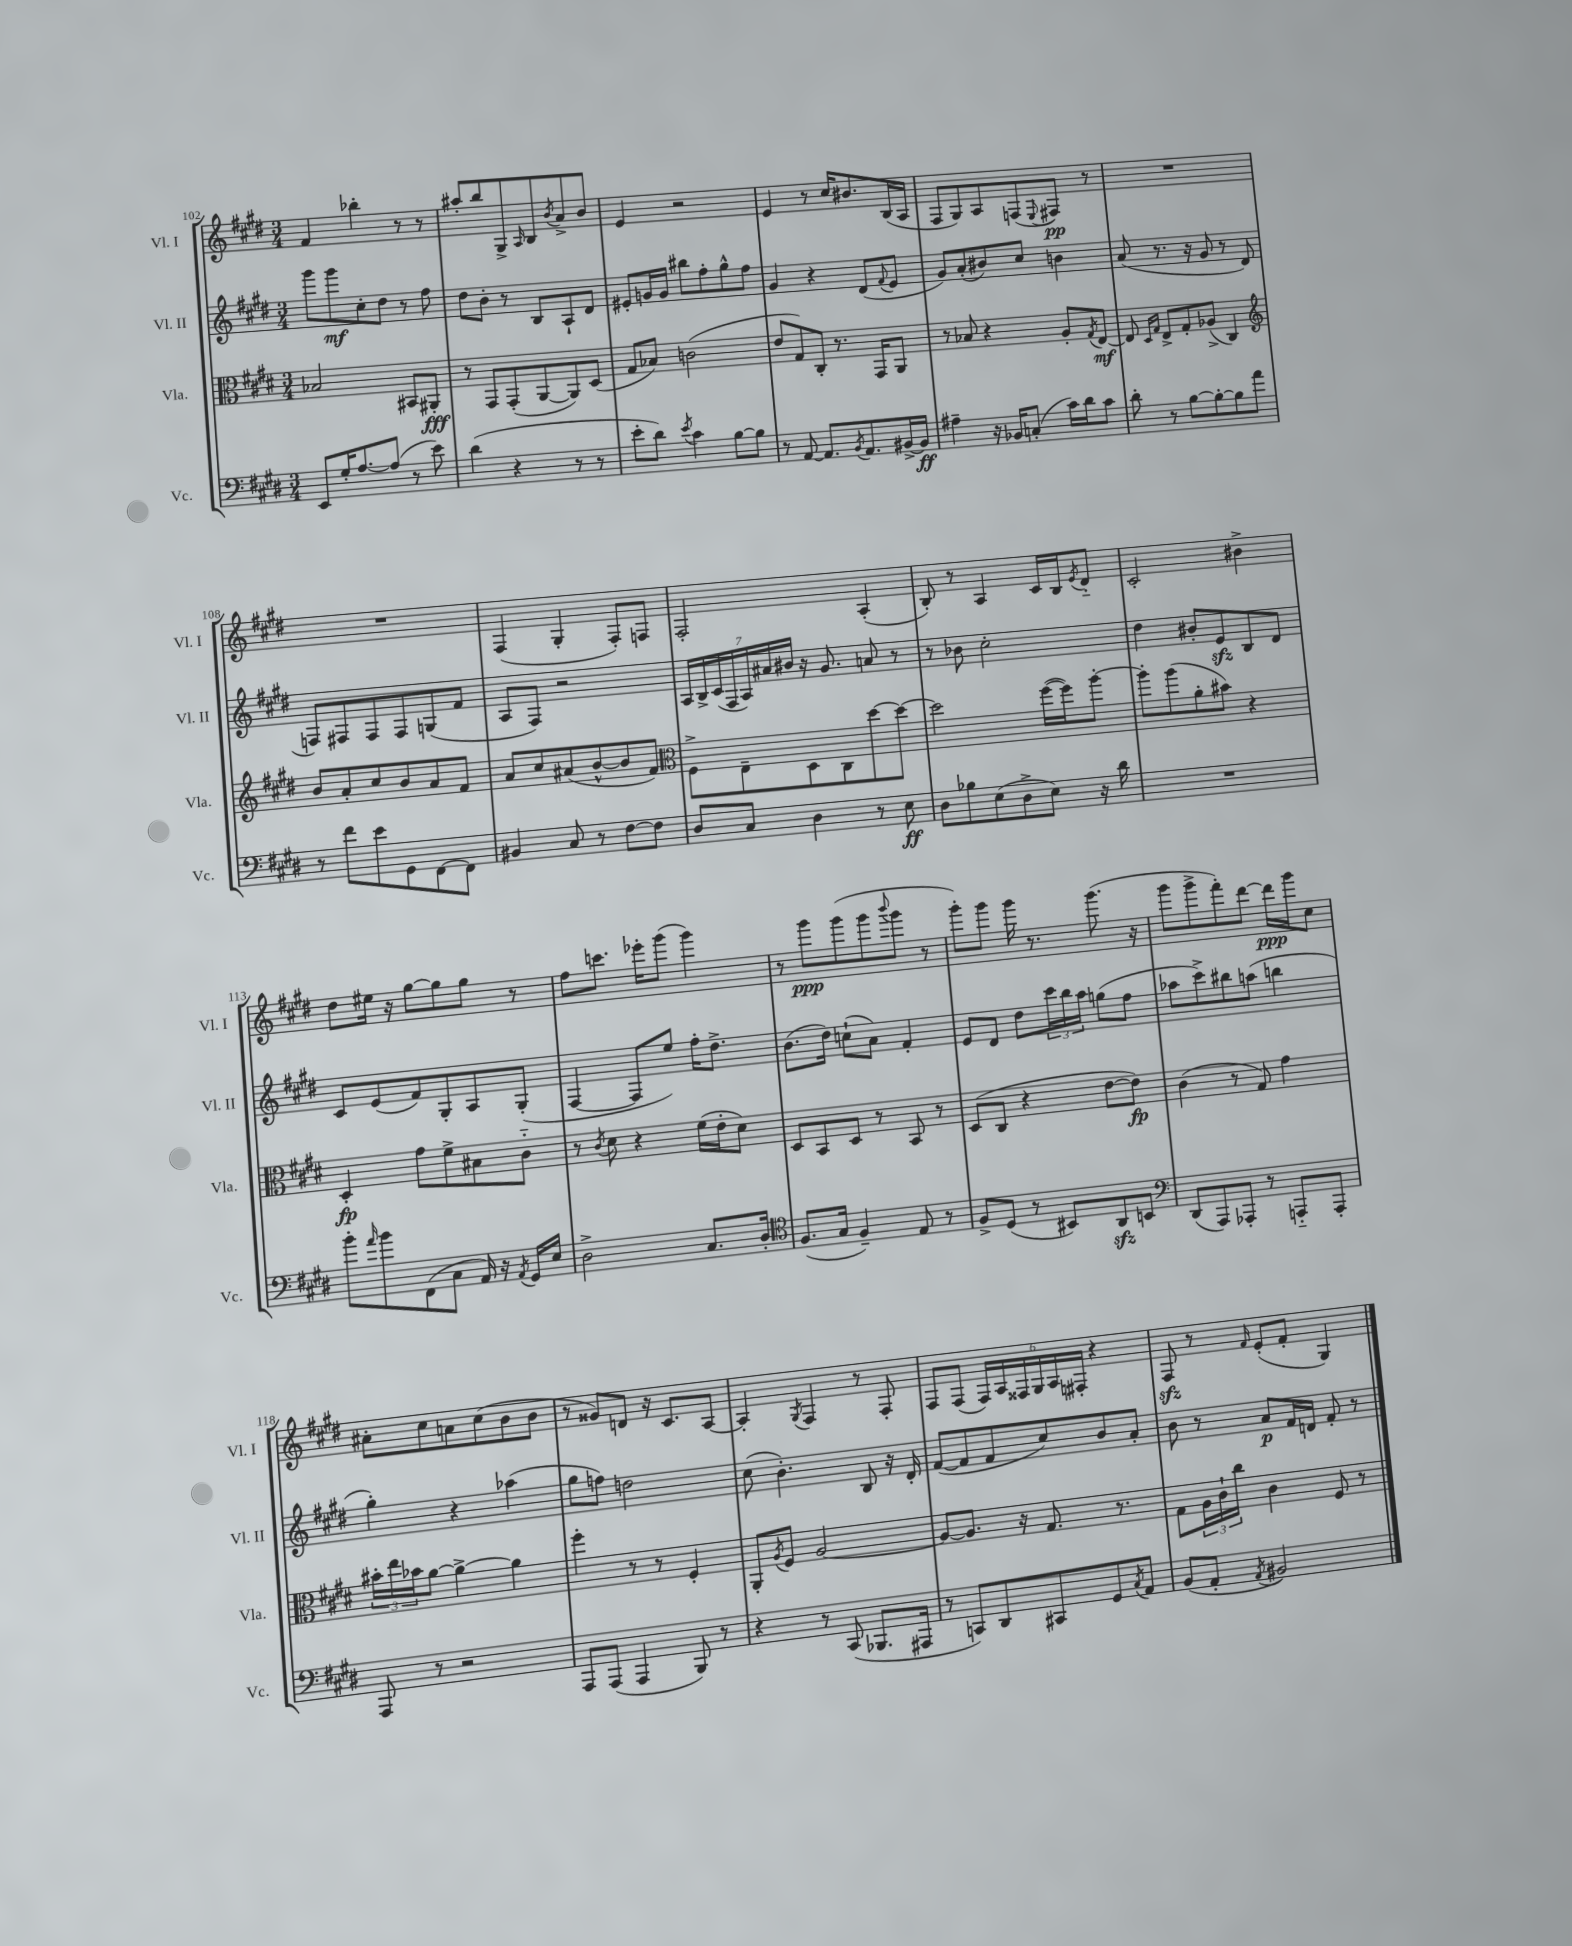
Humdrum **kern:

**kern	**dynam	**kern	**dynam	**kern	**dynam	**kern	**dynam
*part4	*part4	*part3	*part3	*part2	*part2	*part1	*part1
*staff4	*staff4	*staff3	*staff3	*staff2	*staff2	*staff1	*staff1
*I"Vc.	*	*I"Vla.	*	*I"Vl. II	*	*I"Vl. I	*
*I'Vc.	*	*I'Vla.	*	*I'Vl. II	*	*I'Vl. I	*
*clefF4	*	*clefC3	*	*clefG2	*	*clefG2	*
*k[f#c#g#d#]	*	*k[f#c#g#d#]	*	*k[f#c#g#d#]	*	*k[f#c#g#d#]	*
*M3/4	*	*M3/4	*	*M3/4	*	*M3/4	*
=102	=102	=102	=102	=102	=102	=102	=102
8EE/L	.	2B-X/	.	8ggg#\L	.	4f#/	.
16G#'/K	.	.	.	8ggg#\	mf	.	.
[8.A/	.	.	.	.	.	.	.
.	.	.	.	8cc#'\	.	4bb-X'\	.
(8A/J]	.	.	.	8dd#\J	.	.	.
8r	.	8BB#X/L	.	8r	.	8r	.
8e\)	.	8AA#X'/J	fff	8ff#\	.	8r	.
=103	=103	=103	=103	=103	=103	=103	=103
(4d#\	.	8r	.	8dd#\L	.	8aa#X'/L	.
.	.	8GG#/L	.	8b'\J	.	8bb/	.
4r	.	(8GG#'/	.	8r	.	8G#^/	.
.	.	.	.	.	.	16qqA/	.
.	.	[8AA/	.	8B/L	.	8B/	.
.	.	.	.	.	.	8qb/	.
8r	.	8AA/])	.	8A`/	.	8a^/	.
8r	.	(8D#/J	.	8d#/J	.	8b/J	.
=104	=104	=104	=104	=104	=104	=104	=104
8e'\L	.	8G#/L	.	8e#X'/L	.	4e/	.
8d#\J)	.	8B-X/J)	.	16gn/L	.	.	.
.	.	.	.	16g/JJ	.	.	.
8qe/	.	.	.	.	.	.	.
4c#\	.	(2cn\	.	8bb#X\L	.	2r	.
.	.	.	.	8ff#'\	.	.	.
[8B\L	.	.	.	8gg#^^\	.	.	.
8B\J]	.	.	.	8ff#\J	.	.	.
=105	=105	=105	=105	=105	=105	=105	=105
8r	.	8e/L	.	4g#/	.	4e/	.
[8AA/	.	8G#/)	.	.	.	.	.
8.AA/L]	.	8C#'/J	.	4r	.	8r	.
.	.	8.r	.	.	.	16cc#/KL	.
8qBB/	.	.	.	.	.	.	.
8.AA/	.	.	.	.	.	8.b#X/	.
.	.	.	.	(8d#/L	.	.	.
.	.	16GG#/KL	.	.	.	.	.
.	.	.	.	8qqf#/	.	.	.
[16BB#X^/L	.	8AA/J	.	8e/J	.	(16B/L	.
16BB#/JJ]	ff	.	.	.	.	16A/JJ	.
=106	=106	=106	=106	=106	=106	=106	=106
4A#X~\	.	8r	.	8g#/L)	.	8F#/L	.
.	.	8B-X/	.	(8a'/	.	8G#/)	.
16r	.	4r	.	8b#X/)	.	8A/	.
16BB-X/KL	.	.	.	.	.	.	.
(8Cn'/J	.	.	.	8cc#/J	.	(8Fn/	.
.	.	.	.	.	.	8qqE/	.
16c#\LL)	.	8A'/L	.	4bn\	.	8F#X/J)	pp
16d#\J	.	.	.	.	.	.	.
.	.	8qG#/	.	.	.	.	.
8c#\J	.	[8E/J	mf	.	.	8r	.
=107	=107	=107	=107	=107	=107	=107	=107
8d#'\	.	8E/]	.	(8a/	.	2.r	.
.	.	16qqD#/LL	.	.	.	.	.
.	.	16qqG#/JJ	.	.	.	.	.
8r	.	8E^/L	.	8.r	.	.	.
[8B\L	.	8G#'/	.	.	.	.	.
.	.	.	.	16r	.	.	.
8B'\_	.	(8A-X^/J	.	8g#/	.	.	.
8B\]	.	4C#/)	.	8r	.	.	.
8a\J	.	.	.	8d#/	.	.	.
!!LO:LB:g=z
=108	=108	=108	=108	=108	=108	=108	=108
*	*	*clefG2	*	*	*	*	*
8r	.	8b/L	.	8Fn/L)	.	2.r	.
8f#\L	.	8a'/	.	8F#X/	.	.	.
8e\	.	8cc#/	.	8F#/	.	.	.
8GG#\	.	8b/	.	8F#/	.	.	.
[8FF#\	.	8a/	.	(8Gn/	.	.	.
8FF#\J]	.	8f#/J	.	8f#/J	.	.	.
=109	=109	=109	=109	=109	=109	=109	=109
4BB#X/	.	8a/L	.	8A/L	.	(4F#/	.
.	.	8cc#/	.	8F#/J)	.	.	.
8C#/	.	(8a#X/	.	2r	.	4G#'/	.
8r	.	[8b^^/	.	.	.	.	.
[8F#\L	.	8b/]	.	.	.	8F#'/L)	.
8F#\J]	.	8f#/J)	.	.	.	8Fn/J	.
=110	=110	=110	=110	=110	=110	=110	=110
*	*	*clefC3	*	*	*	*	*
8D#/L	.	8F#^\L	.	28A/LL	.	2F#'/	.
.	.	.	.	28B^/	.	.	.
.	.	.	.	(28c#/	.	.	.
.	.	.	.	28F#/	.	.	.
8C#/J	.	8E~\	.	.	.	.	.
.	.	.	.	28A/)	.	.	.
.	.	.	.	28a#X/	.	.	.
.	.	.	.	28b#X/JJ	.	.	.
4D#\	.	8D#\	.	16r	.	.	.
.	.	.	.	8.g#/	.	.	.
.	.	8C#\	.	.	.	.	.
8r	.	[8dd#\	.	8an/	.	(4A'/	.
8E\	ff	8dd#\J_	.	8r	.	.	.
=111	=111	=111	=111	=111	=111	=111	=111
8D#\L	.	2dd#\]	.	8r	.	8B'/)	.
8B-X\	.	.	.	8b-X\	.	8r	.
(8E\	.	.	.	2cc#'\	.	4A/	.
8D#^\	.	.	.	.	.	.	.
8E\J)	.	([16ff#\LL	.	.	.	16c#/LL	.
.	.	16ff#\J])	.	.	.	16B/J	.
.	.	.	.	.	.	8qe/	.
16r	.	[8aa'\J	.	.	.	8d#/J	.
16d#\	.	.	.	.	.	.	.
=112	=112	=112	=112	=112	=112	=112	=112
2.r	.	8aa'\L]	.	4dd#\	.	2c#'/	.
.	.	(8aa\	.	.	.	.	.
.	.	8a'\	.	8b#X'/L	.	.	.
.	.	8b#X\J)	.	8ezz/	.	.	.
.	.	4r	.	8B/	.	4b#X^\	.
.	.	.	.	8d#/J	.	.	.
!!LO:LB:g=z
=113	=113	=113	=113	=113	=113	=113	=113
8b'\L	.	4D#'/	fp	8c#/L	.	8dd#\L	.
16qqa/	.	.	.	.	.	.	.
8b\	.	.	.	(8e/	.	16ee#X\Jk	.
.	.	.	.	.	.	16r	.
(8FF#\	.	8g#\L	.	8f#/)	.	[8gg#\L	.
8C#\J	.	8f#^\	.	8G#'/	.	8gg#\]	.
16AA/)	.	8B#X\	.	8A/	.	8gg#\J	.
16r	.	.	.	.	.	.	.
8qAA/	.	.	.	.	.	.	.
16GG#/LL	.	8c#\J	.	(8G#'/J	.	8r	.
16E/JJ	.	.	.	.	.	.	.
=114	=114	=114	=114	=114	=114	=114	=114
2D#^\	.	8r	.	[4F#/	.	8ff#\L	.
.	.	8qc#/	.	.	.	.	.
.	.	8d#\	.	.	.	8.cccn\J	.
.	.	4r	.	8F#/L]	.	.	.
.	.	.	.	.	.	16eee-X'\KL	.
.	.	.	.	8ee/J)	.	(8ggg#\J	.
8.C#/L	.	(16f#\LL	.	16ff#'\KL	.	4ggg#\)	.
.	.	16e'\J	.	8.dd#^\J	.	.	.
.	.	8d#\J)	.	.	.	.	.
16D#'/Jk	.	.	.	.	.	.	.
=115	=115	=115	=115	=115	=115	=115	=115
*clefC4	*	*	*	*	*	*	*
(8.F#/L	.	8D#/L	.	(8.b\L	.	8r	.
.	.	8BB/	.	.	.	8ggg#\L	ppp
16G#/Jk	.	.	.	16dd#\Jk)	.	.	.
4F#~/)	.	8D#/J	.	(8ccn`\L	.	(8ggg#\	.
.	.	8r	.	8a\J)	.	8ggg#\	.
.	.	.	.	.	.	8qqbbb/	.
8E/	.	8BB/	.	4f#'/	.	8ggg#\J	.
8r	.	8r	.	.	.	8r	.
=116	=116	=116	=116	=116	=116	=116	=116
8F#^/L	.	(8D#/L	.	8e/L	.	8ggg#'\L)	.
(8D#/J	.	8C#/J	.	8d#/J	.	8ggg#\J	.
8r	.	4r	.	8dd#\L	.	16ggg#\	.
.	.	.	.	.	.	8.r	.
8BB#X/L)	.	.	.	24ccc#\L	.	.	.
.	.	.	.	24bb\	.	.	.
.	.	.	.	24aa\JJ	.	.	.
8AAzz/	.	[8e\L	.	(8ggn\L	.	(8.ggg#\	.
8BBn/J	.	8e\J])	fp	8ff#\J	.	.	.
.	.	.	.	.	.	16r	.
=117	=117	=117	=117	=117	=117	=117	=117
*clefF4	*	*	*	*	*	*	*
(8DD#/L	.	(4c#\	.	8aa-X\L	.	8ggg#\L	.
8AAA/)	.	.	.	8ccc#^\)	.	8ggg#^\	.
8AAA-X'/J	.	8r	.	8bb#X\	.	8fff#'\)	.
8r	.	8G#/)	.	(8aan\J	.	[8ddd#\J	.
8AAAn/L	.	4g#\	.	4bbn\	.	16ddd#\LL]	ppp
.	.	.	.	.	.	16ggg#\J	.
8AAA'/J	.	.	.	.	.	8cc#\J	.
!!LO:LB:g=z
=118	=118	=118	=118	=118	=118	=118	=118
8AAA/	.	24b#X'\LL	.	4gg#'\)	.	8a#X'\L	.
.	.	24ee\	.	.	.	.	.
.	.	24b-X\J	.	.	.	.	.
8r	.	[8a\J	.	.	.	8cc#\	.
2r	.	4a^\_	.	4r	.	8an\	.
.	.	.	.	.	.	(8cc#\	.
.	.	4a\]	.	(4aa-X\	.	8b\	.
.	.	.	.	.	.	8b\J	.
=119	=119	=119	=119	=119	=119	=119	=119
8AAA/L	.	4ff#'\	.	8gg#\L	.	8r	.
(8AAA/J	.	.	.	8ffn\J)	.	8g##X/L)	.
4AAA/	.	8r	.	2ddn\	.	8dn/J	.
.	.	8r	.	.	.	16r	.
.	.	.	.	.	.	8.c#/L	.
8BBB/)	.	4F#'/	.	.	.	.	.
8r	.	.	.	.	.	[8A/J	.
=120	=120	=120	=120	=120	=120	=120	=120
4r	.	8AA'/L	.	(8cc#\	.	4A'/]	.
.	.	8qA/	.	.	.	.	.
.	.	8F#/J	.	4.b'\)	.	.	.
.	.	.	.	.	.	8qG#/	.
8r	.	[2A/	.	.	.	4F#/	.
(8CC#/	.	.	.	.	.	.	.
8.BBB-X/L	.	.	.	8B/	.	8r	.
.	.	.	.	16r	.	8F#'/	.
16AAA#X/Jk	.	.	.	16d#'/	.	.	.
=121	=121	=121	=121	=121	=121	=121	=121
8r	.	8A/L_	.	([8f#/L	.	8F#/L	.
8CCn/L)	.	8.A/J]	.	8f#/]	.	(8F#/J	.
8DD#/	.	.	.	8f#/	.	24F#/LL)	.
.	.	.	.	.	.	24A/	.
.	.	16r	.	.	.	.	.
.	.	.	.	.	.	24F##X/	.
8CC#X/	.	8.G#/	.	8cc#/)	.	24G#/	.
.	.	.	.	.	.	24A/	.
.	.	.	.	.	.	24F#X'/JJ	.
8GG#/	.	.	.	8b/	.	4r	.
.	.	8.r	.	.	.	.	.
8qC#/	.	.	.	.	.	.	.
8AA/J	.	.	.	8a'/J	.	.	.
=122	=122	=122	=122	=122	=122	=122	=122
(8BB/L	.	8G#\L	.	8b\	.	8F#zz/	.
8AA'/J	.	24A\L	.	8r	.	8r	.
.	.	24c#`\	.	.	.	.	.
.	.	24cc#\JJ	.	.	.	.	.
8qAA/	.	.	.	.	.	16qqf#/	.
2BB#X/)	.	4c#\	.	8a/L	p	(8e'/L	.
.	.	.	.	16f#/L	.	8f#'/J	.
.	.	.	.	16dn/JJ	.	.	.
.	.	8F#/	.	8f#'/	.	4G#/)	.
.	.	8r	.	8r	.	.	.
==	==	==	==	==	==	==	==
*-	*-	*-	*-	*-	*-	*-	*-
